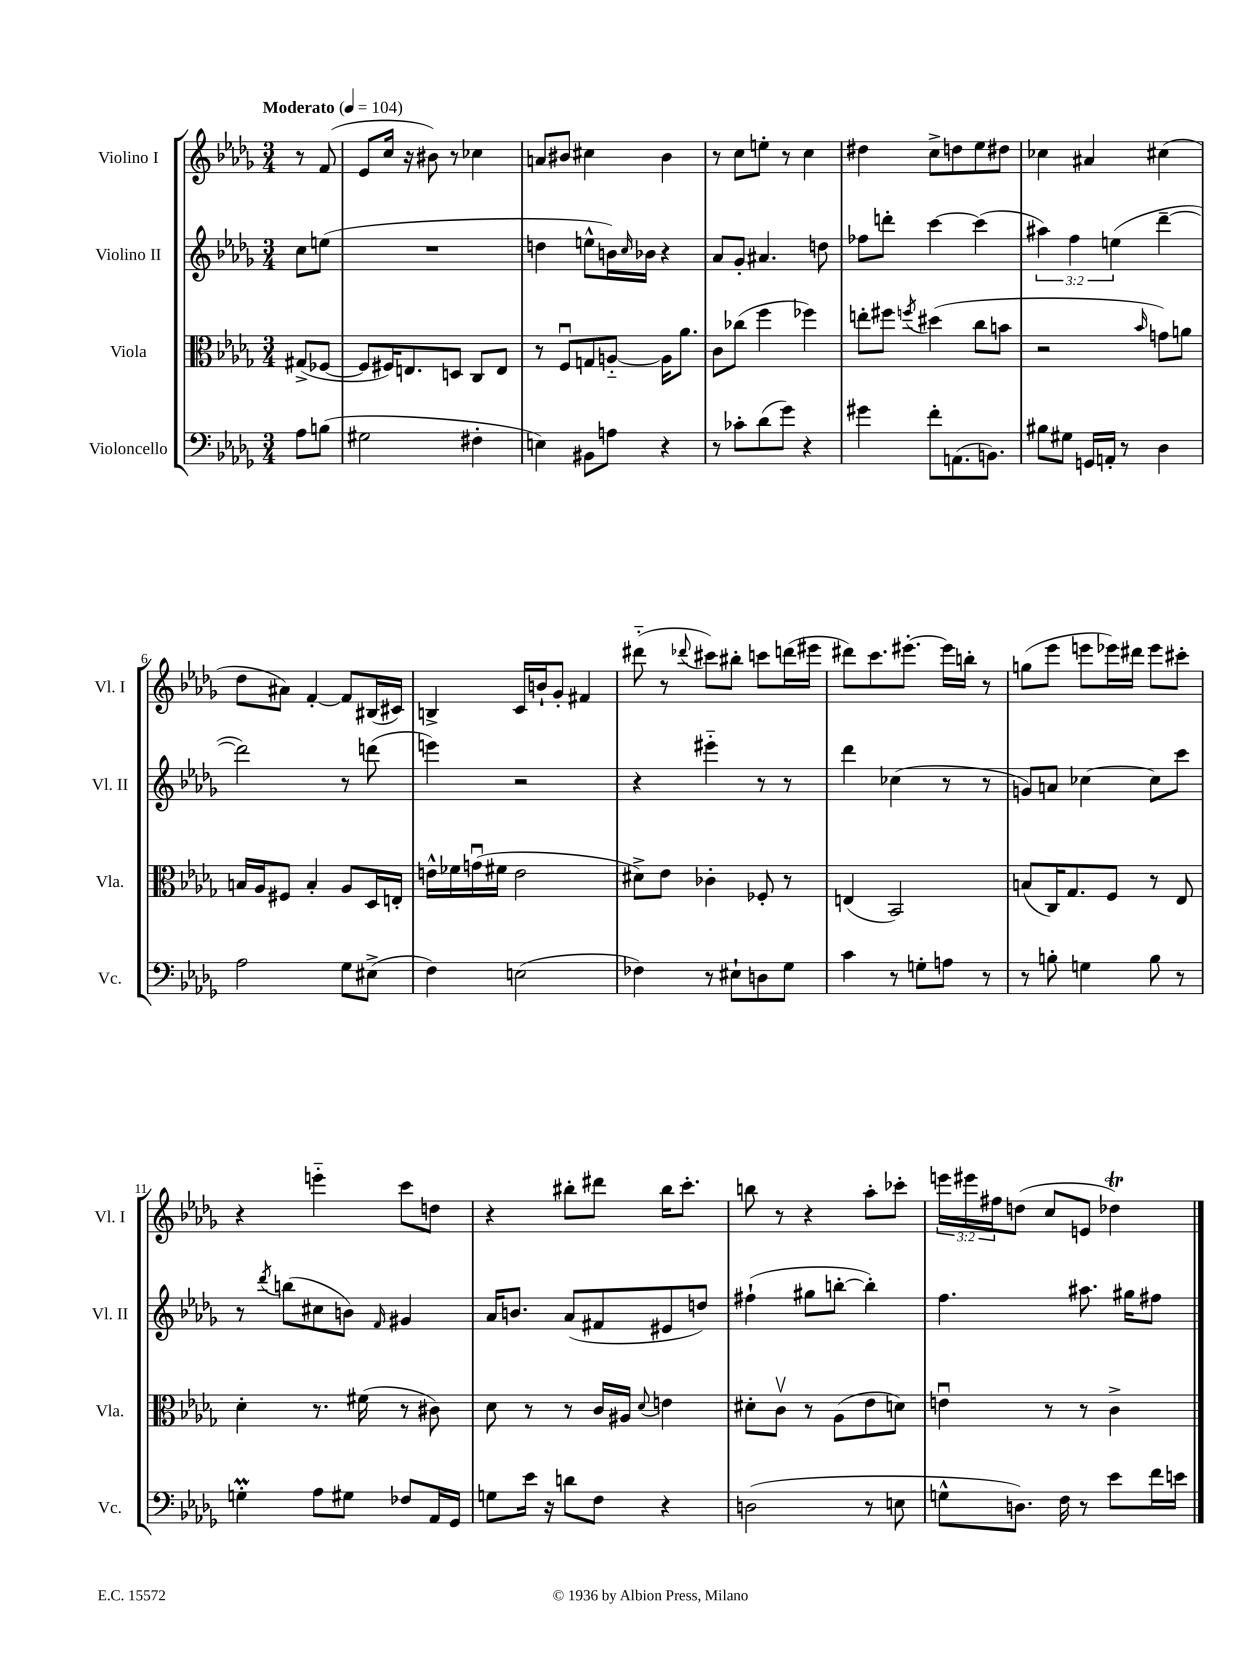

**kern	**kern	**kern	**kern
*staff4	*staff3	*staff2	*staff1
*clefF4	*clefC3	*clefG2	*clefG2
*k[b-e-a-d-g-]	*k[b-e-a-d-g-]	*k[b-e-a-d-g-]	*k[b-e-a-d-g-]
*M3/4	*M3/4	*M3/4	*M3/4
*MM104	*MM104	*MM104	*MM104
8A-	(8G#^	8cc	8r
(8B	[8F-	(8ee	(8f
=	=	=	=
2G#	8F-]	2.r	8e-
.	16F#)	.	16cc
.	8.E	.	16r
.	.	.	8b#)
.	8D	.	8r
4F#'	8C	.	4cc-
.	8E	.	.
=	=	=	=
4E)	8r	4dd	8a
.	8Fu	.	8b#
8BB#	8G	8ee^^	4cc#
8A	[8A'~	16b)	.
.	.	16qqcc	.
.	.	16b-	.
4r	16A]	4r	4b#
.	8.a-	.	.
=	=	=	=
8r	8c	8a-	8r
8c-'	(8cc-	8g-'	8cc
(8d-	4ff	4.a#	8ee'
8g-)	.	.	8r
4r	4ff-)	.	4cc
.	.	8dd	.
=	=	=	=
4g#	8ee'	8ff-	4dd#
.	8ff#	8ddd'	.
.	8qff	.	.
8f'	(4dd#	[4ccc	8cc^
(8.AA	.	.	8dd
.	8cc	(4ccc]	8ee-
8.BB)	.	.	.
.	8b	.	8dd#
=	=	=	=
8B#	2r	6aa#)	4cc-
8G#	.	.	.
.	.	6ff	.
16GG	.	.	4a#
16AA'	.	.	.
.	.	(6ee	.
8r	.	.	.
.	16qqb-	.	.
4D-	8g)	[4ddd-~	(4cc#
.	8a	.	.
=	=	=	=
2A-	16B	2ddd-])	8dd-
.	16A-	.	.
.	8F#	.	8a#)
.	4B'	.	[4f'
8G-	8A-	8r	8f]
(8E#^	16D-	(8ddd	(16B#
.	16E'	.	16c#)
=	=	=	=
4F)	16e^^	4eee)	4B^
.	16f-	.	.
.	(16gu	.	.
.	16f#	.	.
(2E	2e	2r	16c
.	.	.	16b`
.	.	.	8g-'
.	.	.	4f#
=	=	=	=
4F-)	8d#^)	4r	(8ddd#'~
.	8e-	.	8r
.	.	.	8qqddd-
8r	4c-'	4eee#'~	8ccc#)
8E#`	.	.	8bb#'
8D	8F-'	8r	8ccc
8G-	8r	8r	(16ddd
.	.	.	16eee#
=	=	=	=
4c	(4E	4ddd-	8ddd#)
.	.	.	8.ccc
8r	2BB-)	(4cc-	.
.	.	.	[8.eee#'
8G'	.	.	.
8A	.	8r	16eee#]
.	.	.	16bb'
8r	.	8r	8r
=	=	=	=
8r	(8B	8g)	(8gg
8B'	16C)	8a	8eee-
.	8.G-	.	.
4G	.	[4cc-	8eee
.	8F	.	16eee-)
.	.	.	16ddd#
8B	8r	8cc-]	8eee-
8r	8E-	8ccc	8ccc#'
=	=	=	=
4G'	4d-'	8r	4r
.	.	8qddd-	.
.	.	(8bb	.
8A-	8.r	8cc#	4eee'~
8G#	.	8b)	.
.	(16f#	.	.
.	.	16qqf	.
8F-	8r	4g#	8ccc
16AA-	8c#)	.	8dd
16GG-	.	.	.
=	=	=	=
8G	8d-	16a-	4r
.	.	8.b	.
16e-	8r	.	.
16r	.	.	.
8d	8r	(8a-	8bb#'
8F	16c	8f#	8ddd#
.	16A#	.	.
.	8qqd-	.	.
4r	4e	8e#	16bb#
.	.	.	8.ccc'
.	.	8dd)	.
=	=	=	=
(2D	8d#'	(4ff#`	8bb
.	8cv	.	8r
.	8r	8gg#	4r
.	(8A-	[8bb'	.
8r	8e-	4bb'])	8aa-'
8E	8d)	.	8ccc-'
=	=	=	=
8G^^	4eu	4.ff	24eee
.	.	.	24eee#
.	.	.	24ff#
8.D)	.	.	(8dd
.	8r	.	8cc
16F	.	.	.
8r	8r	8.aa#	8e
8e-	4c^	.	4dd-)
.	.	16gg#	.
16f	.	8ff#	.
16e	.	.	.
==	==	==	==
*-	*-	*-	*-
